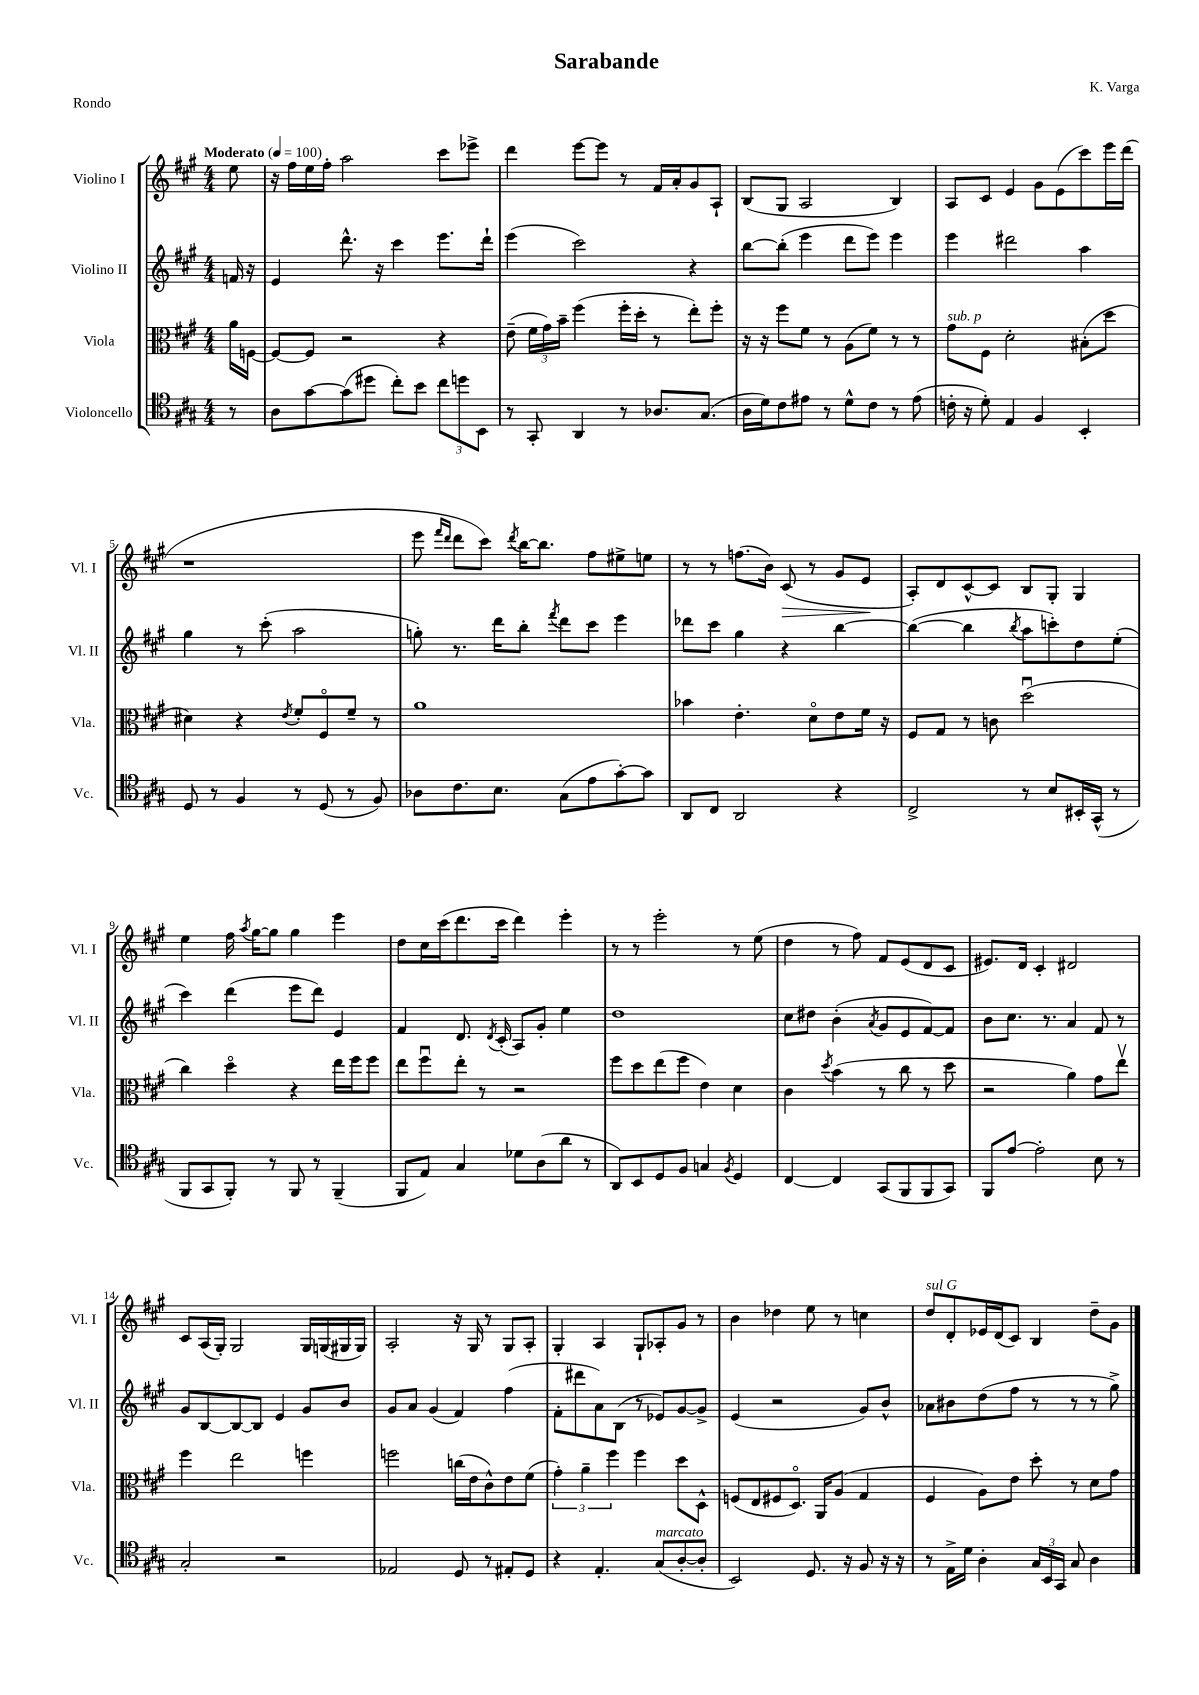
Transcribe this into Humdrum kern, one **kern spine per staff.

**kern	**kern	**kern	**kern
*staff4	*staff3	*staff2	*staff1
*clefC4	*clefC3	*clefG2	*clefG2
*k[f#c#g#]	*k[f#c#g#]	*k[f#c#g#]	*k[f#c#g#]
*M4/4	*M4/4	*M4/4	*M4/4
*MM100	*MM100	*MM100	*MM100
8r	16a	16f	8ee
.	[16F	16r	.
=	=	=	=
8A	8F_	4e	16r
.	.	.	16ff#
[8g#	8F]	.	16ee
.	.	.	16ff#'
(8g#]	2r	8.ddd^^	2aa
8dd#	.	.	.
.	.	16r	.
8cc#')	.	4ccc#	.
8b	.	.	.
12cc#	4r	8.eee	8ccc#
12dd	.	.	.
.	.	.	8eee-^
12BB	.	.	.
.	.	16ddd`	.
=	=	=	=
8r	(8e~	(4eee	4ddd
8GG#'	24f#	.	.
.	24g#)	.	.
.	24b~	.	.
4AA	(4ff#	2ccc#)	[8eee
.	.	.	8eee]
8r	16ff#'	.	8r
.	16dd'	.	.
8.A-	8r	.	16f#
.	.	.	16a'
.	8ee')	4r	8g#
(8.G#	.	.	.
.	8ff#'	.	8A`
=	=	=	=
16A	16r	[8bb	(8B
16d)	16r	.	.
8c#	8ff#	(8bb']	8G#
8e#	8f#	4eee	2A
8r	8r	.	.
8d^^	(8A	8ddd	.
8c#	8f#)	8eee)	.
8r	8r	4eee	4B)
(8e#	8r	.	.
=	=	=	=
16c'	8g#	4eee	8A
16r	.	.	.
8d')	8F#	.	8c#
4E	2d'	2ddd#	4e
4F#	.	.	8g#
.	.	.	(8e
4BB'	(8B#'	4aa	8ccc#)
.	8dd	.	16eee
.	.	.	(16ddd
=	=	=	=
8D	4d#)	4gg#	1r
8r	.	.	.
4F#	4r	8r	.
.	.	(8ccc#'	.
.	8qe	.	.
8r	8f#'	2aa	.
(8D	8F#o	.	.
8r	8f#~	.	.
8F#)	8r	.	.
=	=	=	=
8A-	1a	8gg')	8eee
.	.	.	16qqfff#
.	.	.	16qqddd
8.c#	.	8.r	8ddd
.	.	.	8ccc#)
8.B	.	16ddd	.
.	.	.	8qddd
.	.	8bb'	[16bb
.	.	.	8.bb]
.	.	8qfff#	.
(8G#	.	8ddd	.
8e	.	8ccc#	8ff#
[8g#')	.	4eee	8ee#^
8g#]	.	.	8ee
=	=	=	=
8AA	4b-	8ddd-	8r
8C#	.	8ccc#	8r
2AA	4.e'	4gg#	(8.ff
.	.	.	16b)
.	.	4r	(8c#
.	8do	.	8r
4r	8e	[4bb	8g#
.	16f#	.	8e
.	16r	.	.
=	=	=	=
2C#^	8F#	(4bb_	8A')
.	8G#	.	8d
.	8r	4bb]	[8c#^^
.	8c	.	8c#]
.	.	8qbb	.
8r	(2ddu	8aa	8B
8B	.	8ccc')	8G#'
16BB#'	.	8dd	4G#
(16GG#^^	.	.	.
8r	.	(8ee'	.
=	=	=	=
8FF#	4cc#)	4ccc#)	4ee
8GG#	.	.	.
8FF#')	4ddo	(4ddd	16ff#
.	.	.	8qaa
.	.	.	[16gg#
8r	.	.	8gg#]
8FF#	4r	8eee	4gg#
8r	.	8ddd)	.
(4FF#~	16ee	4e	4eee
.	16ff#	.	.
.	8ff#	.	.
=	=	=	=
8FF#	8ee	4f#	8dd
8E)	8ff#u	.	16cc#
.	.	.	(16ccc#
4G#	8ee'	8.d	8.ddd
.	8r	.	.
.	.	8qd	.
.	.	(16c#'	16ccc#
8d-	2r	8A)	4ddd)
(8A	.	8g#'	.
8a	.	4ee	4eee'
8r	.	.	.
=	=	=	=
8AA)	8ff#	1dd	8r
8BB	8dd	.	8r
8D	(8ee	.	2eee'
8F#	8ff#	.	.
4G	4e)	.	.
8qF#	.	.	.
4D	4d	.	8r
.	.	.	(8ee
=	=	=	=
[4C#	4c#	8cc#	4dd
.	.	8dd#	.
.	8qdd	.	.
4C#]	(4b	(4b'	8r
.	.	.	8ff#)
.	.	8qa	.
(8GG#	8r	8g#	8f#
8FF#	8cc#	8e	(8e
8FF#	8r	[8f#)	8d
8GG#)	8dd	8f#]	8c#
=	=	=	=
8FF#	2r	8b	8.e#)
[8e	.	8.cc#	.
.	.	.	16d
2e']	.	.	4c#'
.	.	8.r	.
.	4a)	4a	2d#
8B	8g#	8f#	.
8r	8eev	8r	.
=	=	=	=
2G#'	4ff#	8g#	8c#
.	.	[8B	(16A
.	.	.	16G#')
.	2ee	8B_	2G#
.	.	8B]	.
2r	.	4e	.
.	4ff	8g#	16G#
.	.	.	(16G
.	.	8b	16G#
.	.	.	16G#)
=	=	=	=
2E-	2ff	8g#	2A'
.	.	8a	.
.	.	(4g#	.
8D	(16cc	4f#)	16r
.	16e	.	16G#
8r	8c#^^)	.	8r
8E#'	8e	(4ff#	8G#
8D	(8f#	.	8A'
=	=	=	=
4r	6g#')	8f#'	4G#'
.	.	8ddd#	.
.	6a~	.	.
4.E'	.	8a)	4A
.	6ff#	.	.
.	.	(8B	.
.	4ff#	8r	8G#`
(8G#	.	8e-)	8A-'
[8A'	8dd	[8g#	8g#
8A']	8D^^	8g#^]	8r
=	=	=	=
2BB)	(8F	(4e	4b
.	8E	.	.
.	8F#	2r	4dd-
.	8.Do)	.	.
8.D	.	.	8ee
.	16AA	.	.
.	(8A	.	8r
16r	.	.	.
8F#	4G#	8g#)	4cc
16r	.	8b^^	.
16r	.	.	.
=	=	=	=
8r	4F#	8a-	8dd
16E^	.	8b#	8d'
16d	.	.	.
4A'	8A)	(8dd	16e-
.	.	.	(16d
.	8e	8ff#	8c#)
24G#	8dd'	8r	4B
24BB	.	.	.
24GG#	.	.	.
8G#	8r	8r	.
4A	8d	8r	8dd~
.	8g#	8gg#^)	8g#
==	==	==	==
*-	*-	*-	*-
